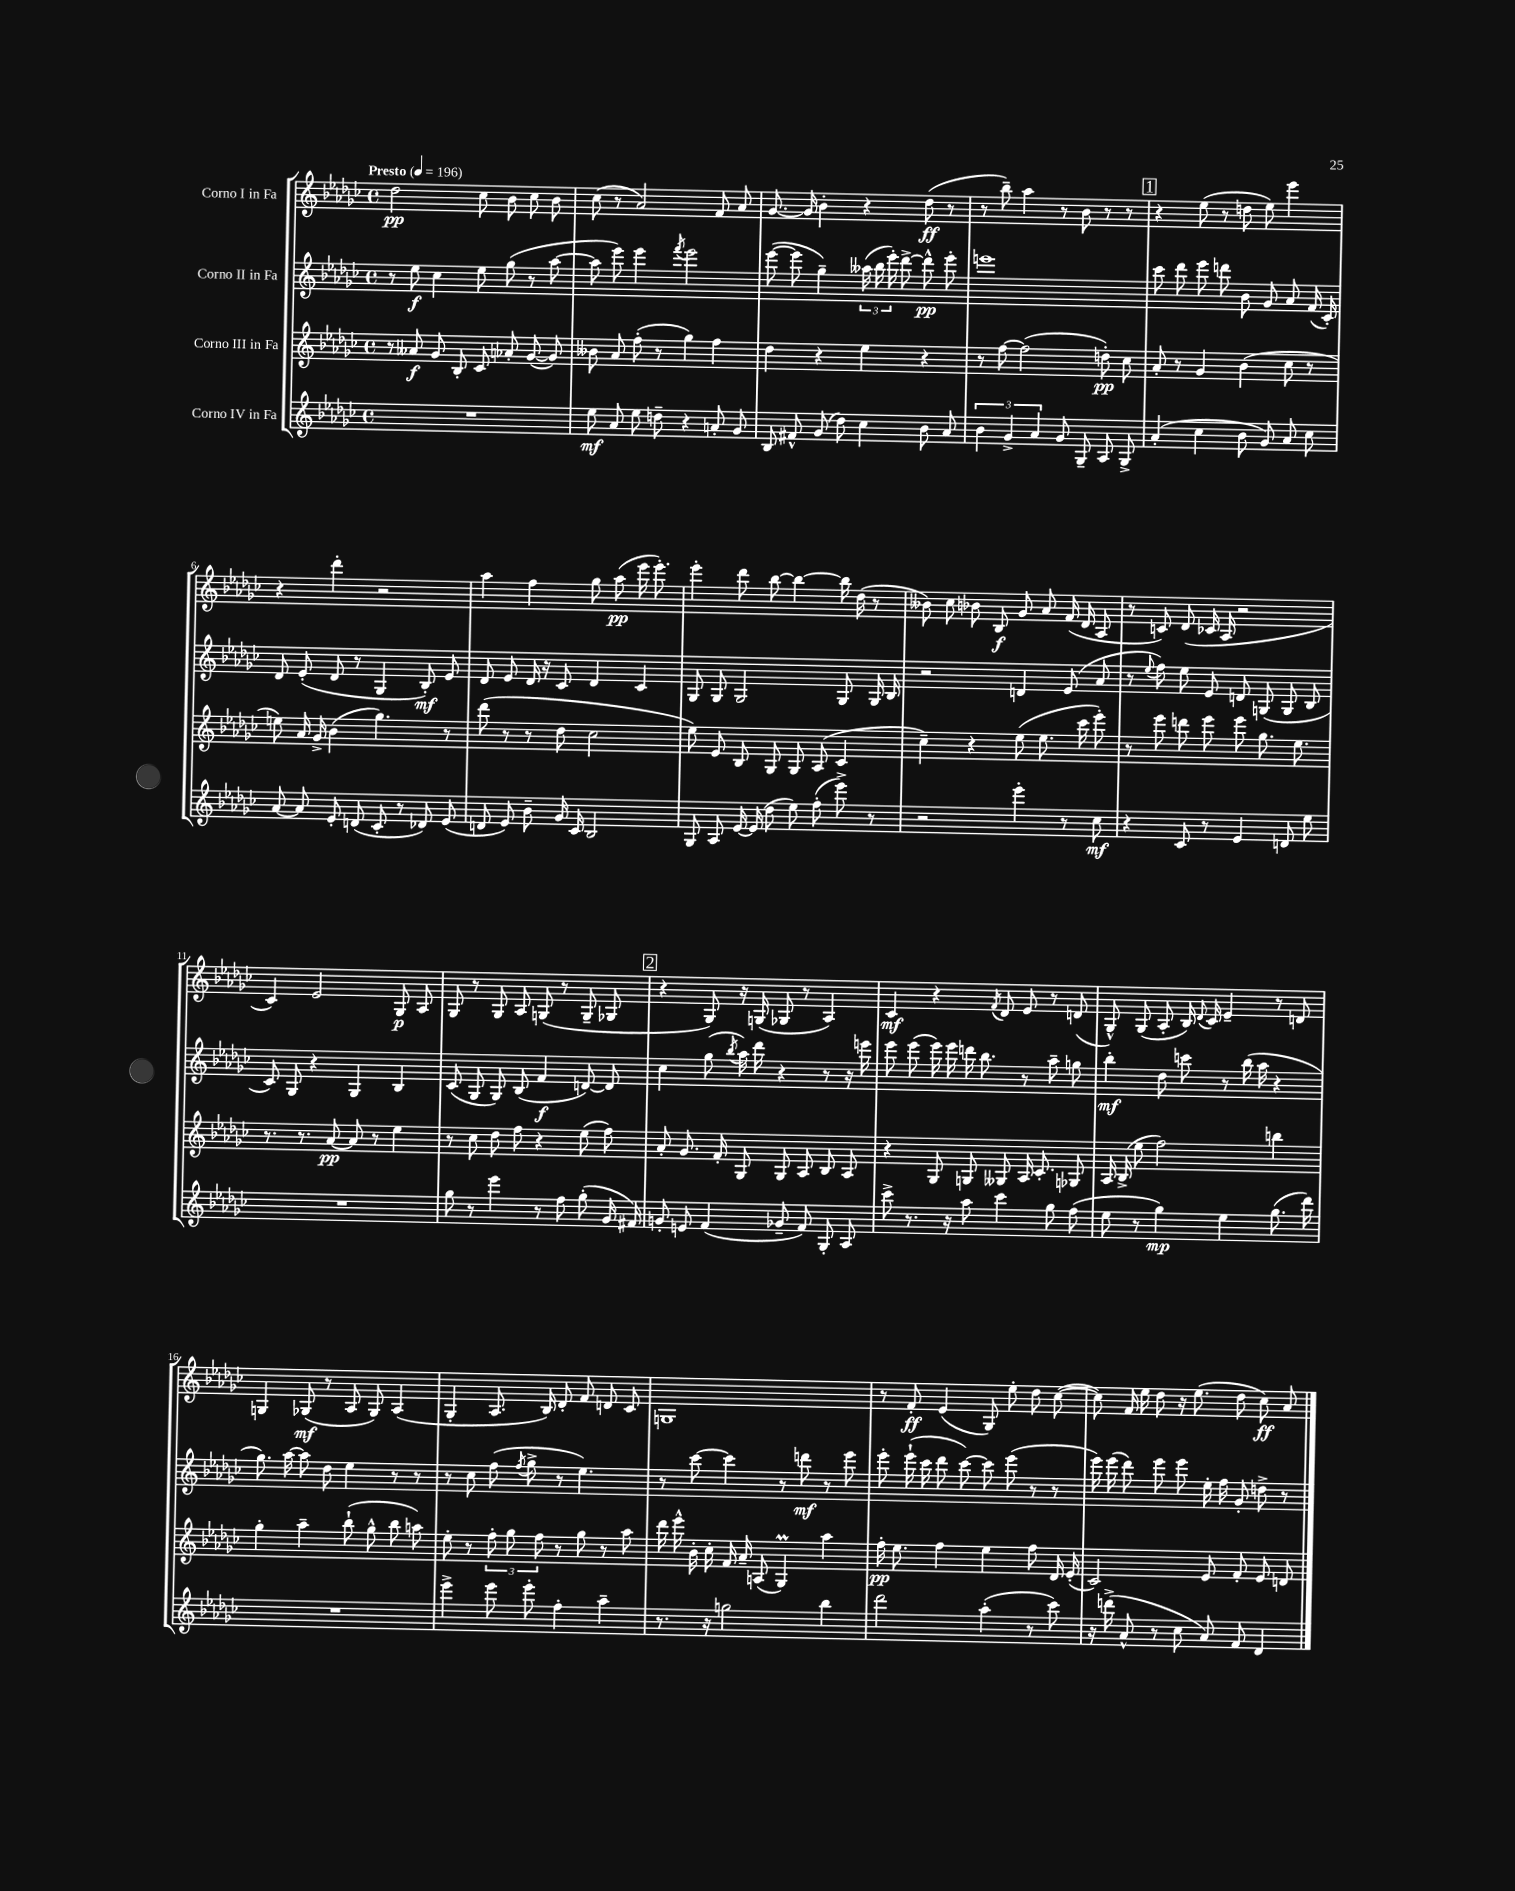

**kern	**dynam	**kern	**dynam	**kern	**dynam	**kern	**dynam
*part4	*part4	*part3	*part3	*part2	*part2	*part1	*part1
*staff4	*staff4	*staff3	*staff3	*staff2	*staff2	*staff1	*staff1
*I"Corno IV in Fa	*	*I"Corno III in Fa	*	*I"Corno II in Fa	*	*I"Corno I in Fa	*
*clefG2	*	*clefG2	*	*clefG2	*	*clefG2	*
*k[b-e-a-d-g-c-]	*	*k[b-e-a-d-g-c-]	*	*k[b-e-a-d-g-c-]	*	*k[b-e-a-d-g-c-]	*
*M4/4	*	*M4/4	*	*M4/4	*	*M4/4	*
*met(c)	*	*met(c)	*	*met(c)	*	*met(c)	*
*MM196	*	*MM196	*	*MM196	*	*MM196	*
=1	=1	=1	=1	=1	=1	=1	=1
!	!	!	!	!	!	!LO:TX:a:B:t=Presto	!
1r	.	8r	.	8r	.	2dd-\	pp
.	.	8a--X/	f	8ee-\	f	.	.
.	.	8g-/	.	4cc-\	.	.	.
.	.	8B-'/	.	.	.	.	.
.	.	8c-/	.	8ee-\	.	8cc-\	.
.	.	8a-X'/	.	(8gg-\	.	8b-\	.
.	.	([8g-/	.	8r	.	8cc-\	.
.	.	8g-/])	.	[8aa-\	.	8b-\	.
=2	=2	=2	=2	=2	=2	=2	=2
8ee-\	mf	8b--X\	.	8aa-\]	.	(8cc-\	.
8a-/	.	8a-/	.	8eee-\)	.	8r	.
8ee-\	.	(8ff'\	.	4eee-\	.	2a-/)	.
8ddn~\	.	8r	.	.	.	.	.
.	.	.	.	8qfff/	.	.	.
4r	.	4gg-\)	.	2eee-\	.	.	.
8an'/	.	4ff\	.	.	.	8f/	.
8g-/	.	.	.	.	.	8a-/	.
=3	=3	=3	=3	=3	=3	=3	=3
8B-/	.	4dd-\	.	([8eee-\	.	[8.g-/	.
8f#X^^/	.	.	.	8eee-\]	.	.	.
.	.	.	.	.	.	16g-/]	.
(8g-/	.	4r	.	4gg-~\)	.	4b-'\	.
8dd-\)	.	.	.	.	.	.	.
4cc-\	.	4ee-\	.	(24aa--X\	.	4r	.
.	.	.	.	24bb-\	.	.	.
.	.	.	.	24eee-'\)	.	.	.
.	.	.	.	[8ddd-^\	.	.	.
8b-\	.	4r	.	8ddd-^^\]	pp	(8dd-\	ff
8a-/	.	.	.	8eee-'\	.	8r	.
=4	=4	=4	=4	=4	=4	=4	=4
6b-\	.	8r	.	1eeen	.	8r	.
.	.	[8ff\	.	.	.	8bb-~\)	.
6g-^/	.	.	.	.	.	.	.
.	.	(2ff\]	.	.	.	4aa-\	.
6a-/	.	.	.	.	.	.	.
8g-/	.	.	.	.	.	8r	.
8G-~/	.	.	.	.	.	8b-\	.
8A-/	.	8ddn'\)	pp	.	.	8r	.
8G-^/	.	8cc-\	.	.	.	8r	.
!!LO:REH:place=s1:t=1
=5	=5	=5	=5	=5	=5	=5	=5
(4a-'/	.	8a-'/	.	8ccc-\	.	4r	.
.	.	8r	.	8ddd-\	.	.	.
4cc-\	.	4g-/	.	8eee-\	.	(8ee-\	.
.	.	.	.	8dddn\	.	8r	.
8b-\	.	(4b-\	.	8b-\	.	8ddn\	.
8g-/)	.	.	.	8g-/	.	8ee-\)	.
8a-/	.	8cc-\	.	8a-/	.	4eee-\	.
8cc-\	.	8r	.	(16f/	.	.	.
.	.	.	.	16c-'/)	.	.	.
!!LO:LB:g=z
=6	=6	=6	=6	=6	=6	=6	=6
[8a-/	.	8een\)	.	8d-/	.	4r	.
8a-/]	.	16a-/	.	(8e-'/	.	.	.
.	.	16g-^/	.	.	.	.	.
8e-'/	.	(4b-\	.	8d-/	.	4ddd-'\	.
(8dn/	.	.	.	8r	.	.	.
8c-'/	.	4.gg-\)	.	4G-/	.	2r	.
8r	.	.	.	.	.	.	.
8d-X/)	.	.	.	8B-'/)	mf	.	.
(8e-/	.	8r	.	8e-/	.	.	.
=7	=7	=7	=7	=7	=7	=7	=7
8dn/	.	(8ddd-\	.	8d-/	.	4aa-\	.
8e-/)	.	8r	.	8e-/	.	.	.
8b-~\	.	8r	.	16d-/	.	4ff\	.
.	.	.	.	16r	.	.	.
16g-/	.	8dd-\	.	8c-/	.	.	.
16c-/	.	.	.	.	.	.	.
2B-/	.	2cc-\	.	4d-/	.	8gg-\	.
.	.	.	.	.	.	(8aa-\	pp
.	.	.	.	4c-/	.	16eee-\	.
.	.	.	.	.	.	8.eee-'\)	.
=8	=8	=8	=8	=8	=8	=8	=8
8G-/	.	8ee-\)	.	8G-/	.	4eee-'\	.
8A-/	.	8e-/	.	8G-/	.	.	.
[16e-/	.	8B-/	.	2G-/	.	8ddd-\	.
(16e-/]	.	.	.	.	.	.	.
8dd-\	.	8G-/	.	.	.	[8bb-\	.
8ee-\)	.	8G-/	.	.	.	4bb-\_	.
(8ff'\	.	(8A-/	.	.	.	.	.
8eee-^\)	.	4c-/	.	8G-/	.	16bb-\]	.
.	.	.	.	.	.	(16dd-\	.
8r	.	.	.	16G-/	.	8r	.
.	.	.	.	16B-/	.	.	.
=9	=9	=9	=9	=9	=9	=9	=9
2r	.	4cc-~\)	.	2r	.	8b--X\)	.
.	.	.	.	.	.	8cc-\	.
.	.	4r	.	.	.	8b-X\	.
.	.	.	.	.	.	8B-/	f
4eee-'\	.	(8ee-\	.	4dn/	.	8g-/	.
.	.	8.ee-\	.	.	.	8a-/	.
8r	.	.	.	(8e-/	.	(16f/	.
.	.	16ccc-\	.	.	.	16d-/	.
8cc-\	mf	8eee-'\)	.	8a-/	.	8A-/	.
=10	=10	=10	=10	=10	=10	=10	=10
4r	.	8r	.	8r	.	8r	.
.	.	.	.	8qqee-/	.	.	.
.	.	8eee-\	.	8ff\)	.	8cn/)	.
8c-/	.	8dddn\	.	8ee-\	.	(8d-/	.
8r	.	8eee-\	.	8e-/	.	16c-X/	.
.	.	.	.	.	.	16A-/	.
4e-/	.	8eee-\	.	8dn/	.	2r	.
.	.	8.gg-\	.	(8Gn/	.	.	.
8dn/	.	.	.	8G/	.	.	.
.	.	8.ee-\	.	.	.	.	.
8ee-\	.	.	.	8B-/	.	.	.
!!LO:LB:g=z
=11	=11	=11	=11	=11	=11	=11	=11
1r	.	8.r	.	8c-/)	.	4c-/)	.
.	.	.	.	8G-/	.	.	.
.	.	8.r	.	.	.	.	.
.	.	.	.	4r	.	2e-/	.
.	.	[8a-/	pp	.	.	.	.
.	.	8a-/]	.	4G-/	.	.	.
.	.	8r	.	.	.	.	.
.	.	4ee-\	.	4B-/	.	8G-/	p
.	.	.	.	.	.	8A-/	.
=12	=12	=12	=12	=12	=12	=12	=12
8gg-\	.	8r	.	(8c-/	.	8G-/	.
8r	.	8cc-\	.	8G-/	.	8r	.
4eee-\	.	8dd-\	.	8G-/)	.	8G-/	.
.	.	8ff\	.	(8B-/	.	8A-/	.
8r	.	4r	.	4f/	f	(8Gn/	.
8ff\	.	.	.	.	.	8r	.
(8gg-'\	.	(8ee-\	.	[8dn/)	.	8G~/	.
16g-/	.	8ff\)	.	8d/]	.	8G-X/	.
16f#X/)	.	.	.	.	.	.	.
!!LO:REH:place=s1:t=2
=13	=13	=13	=13	=13	=13	=13	=13
8gn'/	.	8a-'/	.	4cc-\	.	4r	.
8en/	.	8.g-/	.	.	.	.	.
(4f/	.	.	.	(8gg-\	.	8G-/)	.
.	.	16f'/	.	.	.	.	.
.	.	.	.	8qbb-/	.	.	.
.	.	8G-/	.	16aa-\)	.	16r	.
.	.	.	.	16ddd-\	.	(16Gn/	.
8g-X~/	.	8G-/	.	4r	.	8G-X/	.
8f/)	.	8A-/	.	.	.	8r	.
8G-'/	.	8B-/	.	8r	.	4A-/)	.
8A-/	.	8A-/	.	16r	.	.	.
.	.	.	.	16eeen\	.	.	.
=14	=14	=14	=14	=14	=14	=14	=14
8ccc-^\	.	4r	.	8eee-\	.	4c-/	mf
8.r	.	.	.	(8eee-\	.	.	.
.	.	8G-/	.	16eee-\)	.	4r	.
16r	.	.	.	16eee-\	.	.	.
8aa-\	.	8Gn/	.	16dddn\	.	.	.
.	.	.	.	8.bb-\	.	.	.
.	.	.	.	.	.	8qf/	.
4ccc-\	.	8G--X/	.	.	.	8d-/	.
.	.	16A-/	.	8r	.	8e-/	.
.	.	8.c-'/	.	.	.	.	.
8gg-\	.	.	.	8aa-~\	.	8r	.
(8ff\	.	8G-X/	.	8ggn\	.	(8dn/	.
=15	=15	=15	=15	=15	=15	=15	=15
8ee-\	.	16A-/	.	4bb-'\	mf	8G-^^/)	.
.	.	(16B-^/	.	.	.	.	.
8r	.	8ee-\	.	.	.	(8G-/	.
4gg-\)	mp	2ff\)	.	8dd-\	.	8A-'/	.
.	.	.	.	8cccn\	.	16B-/)	.
.	.	.	.	.	.	8qqd-/	.
.	.	.	.	.	.	16c-/	.
4ee-\	.	.	.	8r	.	4e-~/	.
.	.	.	.	(16bb-\	.	.	.
.	.	.	.	16aa-\	.	.	.
(8.gg-\	.	4bbn\	.	4r	.	8r	.
.	.	.	.	.	.	8dn/	.
16ddd-\)	.	.	.	.	.	.	.
!!LO:LB:g=z
=16	=16	=16	=16	=16	=16	=16	=16
1r	.	4gg-'\	.	8.gg-\)	.	4Gn/	.
.	.	.	.	[16aa-\	.	.	.
.	.	4aa-~\	.	8aa-\]	.	(8G-X/	mf
.	.	.	.	8dd-\	.	8r	.
.	.	(8bb-`\	.	4ee-\	.	8A-/	.
.	.	8gg-^^\	.	.	.	8G-/)	.
.	.	8bb-\	.	8r	.	(4A-/	.
.	.	8aan\)	.	8r	.	.	.
=17	=17	=17	=17	=17	=17	=17	=17
4eee-^\	.	8ee-'\	.	8r	.	4G-'/	.
.	.	8r	.	8cc-\	.	.	.
8eee-\	.	12ff'\	.	(8ff\	.	8.A-/	.
.	.	12gg-\	.	.	.	.	.
.	.	.	.	8qff/	.	.	.
8eee-'\	.	.	.	8gg-^\	.	.	.
.	.	12ff\	.	.	.	.	.
.	.	.	.	.	.	16B-/)	.
4ff'\	.	8r	.	8r	.	8d-'/	.
.	.	8gg-\	.	4.ee-\)	.	8f/	.
4aa-~\	.	8r	.	.	.	8dn/	.
.	.	8aa-\	.	.	.	8c-/	.
=18	=18	=18	=18	=18	=18	=18	=18
8.r	.	16ddd-\	.	8r	.	1Gn	.
.	.	16eee-^^\	.	.	.	.	.
.	.	16b-'\	.	[8ccc-\	.	.	.
16r	.	16cc-'\	.	.	.	.	.
2ggn\	.	16f/	.	4ccc-\]	.	.	.
.	.	16a-~/	.	.	.	.	.
.	.	(8An/	.	.	.	.	.
.	.	4G-M/)	.	8r	.	.	.
.	.	.	.	8dddn\	mf	.	.
4bb-\	.	4aa-\	.	8r	.	.	.
.	.	.	.	8eee-\	.	.	.
=19	=19	=19	=19	=19	=19	=19	=19
2ddd-\	.	16ff'\	pp	8eee-'\	.	8r	.
.	.	8.ee-\	.	.	.	.	.
.	.	.	.	(16eee-`\	.	8f'/	ff
.	.	.	.	16ccc-\	.	.	.
.	.	4ff\	.	8ddd-\	.	(4e-/	.
.	.	.	.	[8ccc-\)	.	.	.
(4aa-'\	.	4ee-\	.	8ccc-\]	.	8G-/)	.
.	.	.	.	(8eee-\	.	8ee-'\	.
8r	.	8ff\	.	8r	.	8dd-\	.
8ccc-\)	.	16d-/	.	8r	.	([8cc-\	.
.	.	(16e-'/	.	.	.	.	.
=20	=20	=20	=20	=20	=20	=20	=20
16r	.	2c-/)	.	16eee-\)	.	8cc-\])	.
(16dddn^\	.	.	.	(16eee-\	.	.	.
8a-^^/	.	.	.	8ddd-\)	.	16f/	.
.	.	.	.	.	.	16ee-\	.
8r	.	.	.	8eee-\	.	8dd-\	.
8cc-\	.	.	.	8eee-\	.	16r	.
.	.	.	.	.	.	(8.ee-\	.
8a-/)	.	8e-/	.	16ee-'\	.	.	.
.	.	.	.	16ff\	.	.	.
8f/	.	8f'/	.	8g-'/	.	8dd-\	.
4d-/	.	8e-/	.	8ddn^\	.	8cc-\)	ff
.	.	8dn/	.	8r	.	8a-/	.
==	==	==	==	==	==	==	==
*-	*-	*-	*-	*-	*-	*-	*-
